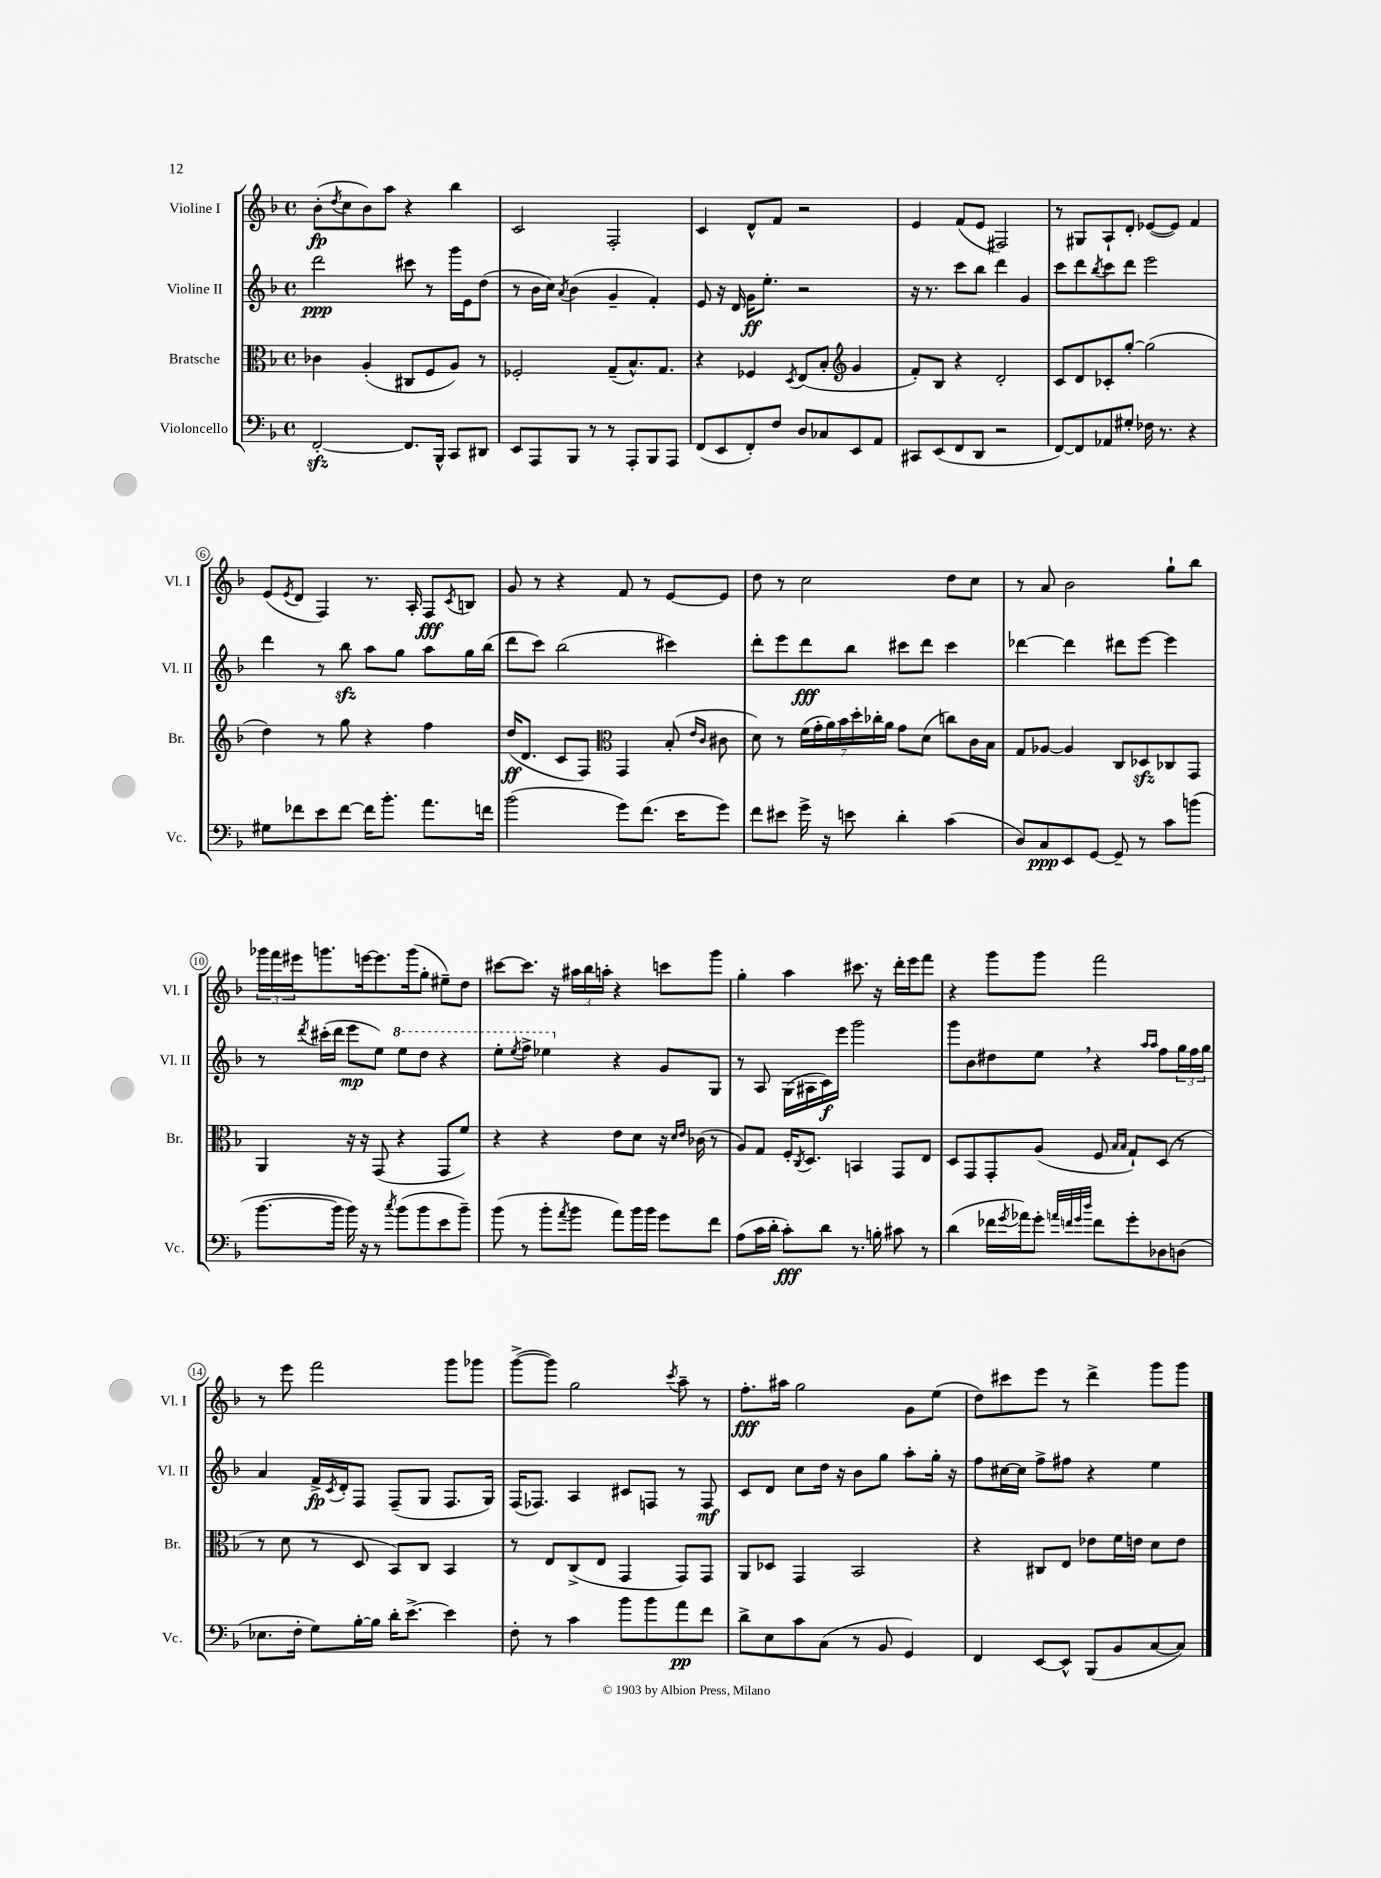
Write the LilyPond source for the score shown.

<<
\new StaffGroup <<
\new Staff = "s0" \with { instrumentName = "Violine I" shortInstrumentName = "Vl. I" } {
    \clef treble \key f \major \defaultTimeSignature \time 4/4
    bes'8-.\fp( \acciaccatura { d''8 } c''8 bes'8) a''8 r4 bes''4 |
    c'2 f2-. |
    c'4 d'8-^ f'8 r2 |
    e'4 f'8( e'8 fis2) |
    r8 gis8 a8-! d'8-. ees'8~( ees'8) f'4 |
    e'8( \acciaccatura { e'8 } d'8 f4) r8. a16-. f8\fff \acciaccatura { c'8 } b8 |
    g'8 r8 r4 f'8 r8 e'8~ e'8 |
    d''8 r8 c''2 d''8 c''8 |
    r8 a'8 bes'2 g''8-! bes''8 |
    \tuplet 3/2 { ges'''16 f'''16 eis'''16 } g'''8. e'''16~ e'''8. g'''16( g''8-. eis''8--) d''8 |
    cis'''8~ cis'''8. r16 \tuplet 3/2 { ais''16 bes''16 a''16-. } r4 c'''8 g'''8 |
    g''4-. a''4 cis'''8. r16 d'''16-. e'''16 f'''8 |
    r4 g'''8 g'''8 f'''2 |
    r8 e'''8 f'''2 g'''8 ges'''8 |
    g'''8~->( g'''8) g''2 \acciaccatura { c'''8 } a''8-- r8 |
    f''8.-.\fff ais''16 g''2 g'8 e''8( |
    d''8) cis'''8 e'''8 r8 d'''4-> g'''8 g'''8 \bar "|." |
}
\new Staff = "s1" \with { instrumentName = "Violine II" shortInstrumentName = "Vl. II" } {
    \clef treble \key f \major \defaultTimeSignature \time 4/4
    d'''2\ppp cis'''8 r8 g'''16 e'16 d''8( |
    r8 bes'16 c''16) \acciaccatura { a'8 } bes'4( g'4-- f'4-.) |
    e'8 r16 d'16 g'16\ff e''8.-. r2 |
    r16 r8. c'''8 bes''8 d'''4 g'4 |
    c'''8 d'''8 \acciaccatura { bes''8 } c'''8 d'''8 e'''2 |
    d'''4 r8 bes''8\sfz a''8 g''8 a''8 g''16 bes''16( |
    d'''8 c'''8) bes''2( cis'''4) |
    d'''8-. e'''8 d'''8\fff bes''8 cis'''8 d'''8 cis'''4 |
    des'''4~ des'''4 dis'''8 e'''8~ e'''4 |
    r8 \acciaccatura { d'''8 } cis'''16-.( d'''16 e'''8\mp e''8) \ottava #1 e'''8 d'''8 r4 |
    e'''8-. \acciaccatura { e'''8 } f'''8-> ees'''4 \ottava #0 r4 g'8 g8 |
    r8 a8 g16( ais16 c'16\f) e'''16 g'''2 |
    g'''8 bes'8 dis''8 e''8 \breathe r4 \grace { a''16 a''16 } f''8 \tuplet 3/2 { g''16 f''16 g''16 } |
    a'4 f'16->\fp \acciaccatura { c'8 } d'16-. f8 f8--( g8 f8. g16) |
    f16( fes8.) a4 cis'8 f8 r8 f8\mf |
    c'8 d'8 c''8 d''16 r16 bes'8 g''8 a''8-. g''16-. r16 |
    f''8 cis''16~ cis''16 f''8-> fis''8 r4 e''4 \bar "|." |
}
\new Staff = "s2" \with { instrumentName = "Bratsche" shortInstrumentName = "Br." } {
    \clef alto \key f \major \defaultTimeSignature \time 4/4
    ces'4 a4-.( cis8 f8 a8) r8 |
    fes2-. g8--( bes8.-^) g8. |
    r4 fes4 \acciaccatura { d8 } e8( bes8-. \clef treble g'4 |
    f'8-.) bes8 r4 d'2-. |
    c'8 d'8 ces'8-. g''8~-. g''2( |
    d''4) r8 g''8 r4 f''4 |
    d''16\ff( d'8. c'8 f8) \clef alto g,4 bes8-.( \grace { e'16 c'16 } cis'8 |
    d'8) r8 \tuplet 7/4 { f'16( g'16-. a'16) bes'16 d''16-. ces''16-. a'16 } g'8 d'8( c''8) c'16 bes16 |
    g8 aes8~ aes4 c8 des8\sfz ces8 g,8 |
    a,4 r16 r16 g,8( r4 g,8 f'8) |
    r4 r4 e'8 d'8 r16 \grace { d'16 e'16 } ces'16( r8 |
    a8) g8 f16-. \acciaccatura { c8 } d8. b,4 g,8 e8 |
    d8 g,8 g,8-. a8( f8 \grace { bes16 bes16 } g8-!) d8( r8 |
    r8 d'8 r8 d8 bes,8) c8 bes,4 |
    r8 e8 c8->( e8 g,4 g,8) g,8 |
    a,8 des8 g,4 bes,2 |
    r4 cis8 e8 ees'8 f'16 e'16 d'8 e'8 \bar "|." |
}
\new Staff = "s3" \with { instrumentName = "Violoncello" shortInstrumentName = "Vc." } {
    \clef bass \key f \major \defaultTimeSignature \time 4/4
    f,2~-.\sfz f,8. bes,,16-^ c,8 dis,8 |
    e,8 a,,8 bes,,8 r8 r8 a,,8-. bes,,8 a,,8 |
    f,8( e,8 f,8-.) f8 d8 ces8 e,8 a,8 |
    cis,8 e,8( f,8 d,8 r2 |
    f,8~) f,8 aes,8 gis8-. fes16 r8. r4 |
    gis8 fes'8 e'8 fes'8~ fes'16 bes'8.-. a'8. f'16 |
    bes'2( g'8) f'8.( e'16 g'8) |
    f'8 eis'8 g'16-> r16 e'8 d'4-. c'4( |
    d8) c8\ppp e,8 g,8~ g,8-- r8 c'8 b'8( |
    bes'8.~ bes'16 bes'16) r16 r8 \acciaccatura { c''8 } bes'8( bes'8 e'8 bes'8--) |
    bes'8( r8 bes'8-. \acciaccatura { a'8 } bes'8 a'8) bes'16 bes'16 g'8 f'8 |
    a8( c'16 d'16-. c'8-.\fff) d'8 r8. b16-. cis'8 r8 |
    d'4( fes'16 \acciaccatura { g'8 } aes'16) g'8-. \grace { a'32 f'32 g'32 d''32 } f'8 g'8-. des8 d8( |
    ees8. f16-. g8) bes16~-. bes16 d'16-. e'8.~-> e'4 |
    f8-. r8 c'4 bes'8 bes'8 a'8\pp f'8 |
    d'8-> e8 c'8 c8( r8 bes,8 g,4) |
    f,4 e,8~ e,8-^ bes,,8( bes,8 c8~ c8) \bar "|." |
}
>>
>>
\layout { \context { \Score \override BarNumber.stencil = #(make-stencil-circler 0.1 0.3 ly:text-interface::print) } }
